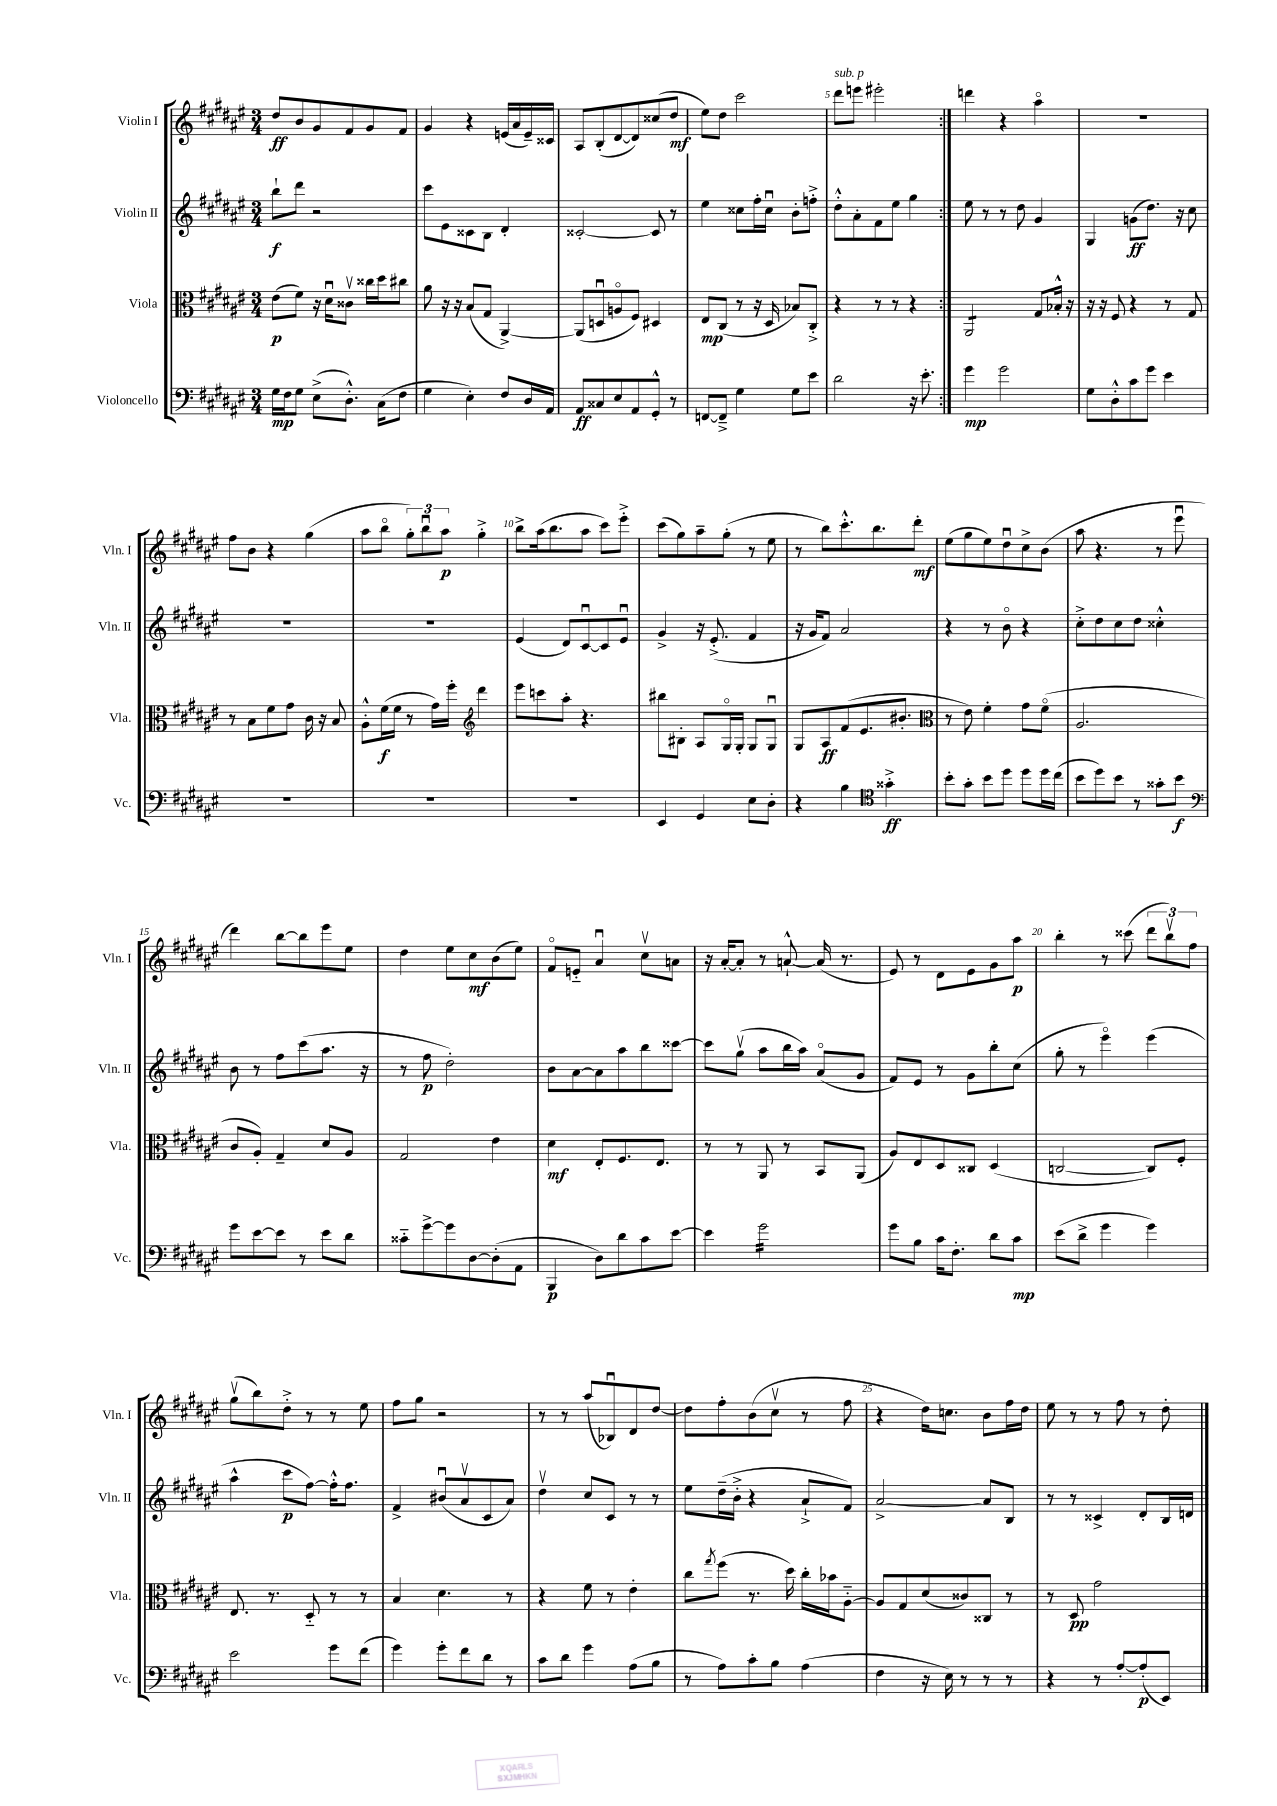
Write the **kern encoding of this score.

**kern	**dynam	**kern	**dynam	**kern	**dynam	**kern	**dynam
*part4	*part4	*part3	*part3	*part2	*part2	*part1	*part1
*staff4	*staff4	*staff3	*staff3	*staff2	*staff2	*staff1	*staff1
*I"Violoncello	*	*I"Viola	*	*I"Violin II	*	*I"Violin I	*
*I'Vc.	*	*I'Vla.	*	*I'Vln. II	*	*I'Vln. I	*
*clefF4	*	*clefC3	*	*clefG2	*	*clefG2	*
*k[f#c#g#d#a#e#]	*	*k[f#c#g#d#a#e#]	*	*k[f#c#g#d#a#e#]	*	*k[f#c#g#d#a#e#]	*
*M3/4	*	*M3/4	*	*M3/4	*	*M3/4	*
=1	=1	=1	=1	=1	=1	=1	=1
16G#\LL	mp	(8e#\L	p	8bb`\L	f	8dd#/L	ff
16F#\J	.	.	.	.	.	.	.
8G#\J	.	8f#\J)	.	8ddd#\J	.	8b/	.
(8E#^\L	.	16r	.	2r	.	8g#/	.
.	.	16d#u\KL	.	.	.	.	.
8.D#'^^\J)	.	8c##Xv\J	.	.	.	8f#/	.
.	.	16cc##X\LL	.	.	.	8g#/	.
(16C#\KL	.	16dd#\J	.	.	.	.	.
8F#\J	.	8cc#X\J	.	.	.	8f#/J	.
=2	=2	=2	=2	=2	=2	=2	=2
4G#\	.	8a#\	.	8ccc#\L	.	4g#/	.
.	.	16r	.	8e#\	.	.	.
.	.	16r	.	.	.	.	.
4E#'\)	.	(8B/L	.	8c##X\	.	4r	.
.	.	8G#/J	.	8B\J	.	.	.
8F#/L	.	[4AA#^/)	.	4d#'/	.	(16en/LL	.
.	.	.	.	.	.	16a#/	.
16D#/L	.	.	.	.	.	16e~/)	.
16AA#/JJ	.	.	.	.	.	16c##X/JJ	.
=3	=3	=3	=3	=3	=3	=3	=3
8AA#/L	ff	(8AA#/L]	.	[2c##X'/	.	8A#/L	.
8C##X/	.	8Dnu/	.	.	.	(8B'/	.
8E#/	.	8An/	.	.	.	[8d#/	.
8AA#/	.	8F#/J)	.	.	.	8d#/])	.
8GG#'^^/J	.	4D#X/	.	8c##/]	.	(8cc##X/	.
8r	.	.	.	8r	.	8dd#/J	mf
=4	=4	=4	=4	=4	=4	=4	=4
[8FFn/L	.	8E#/L	mp	4ee#\	.	8ee#\L)	.
8FF~^/J]	.	(8C#/J	.	.	.	8dd#\J	.
4G#\	.	8r	.	8cc##X\L	.	2ccc#\	.
.	.	16r	.	16ff#'\L	.	.	.
.	.	16D#/	.	16cc##u\JJ	.	.	.
8G#\L	.	8B-X/L)	.	8b'\L	.	.	.
8e#\J	.	8C#'^/J	.	8ffn'^\J	.	.	.
=5	=5	=5	=5	=5	=5	=5	=5
!	!	!	!	!	!	!LO:TX:a:i:t=sub. p	!
2d#\	.	4r	.	8dd#'^^\L	.	8ddd#\L	.
.	.	.	.	8a#'\	.	8eeen\J	.
.	.	8r	.	8f#\	.	2eee#X'\	.
.	.	8r	.	8ee#\J	.	.	.
16r	.	4r	.	4gg#\	.	.	.
8.e#'\	.	.	.	.	.	.	.
=6:|!	=6:|!	=6:|!	=6:|!	=6:|!	=6:|!	=6:|!	=6:|!
*	*	*tremolo	*	*	*	*	*
4g#\	mp	8AA#/L	.	8ee#\	.	4dddn\	.
.	.	8AA#/	.	8r	.	.	.
2g#\	.	8AA#/	.	8r	.	4r	.
.	.	8AA#/J	.	8dd#\	.	.	.
*	*	*Xtremolo	*	*	*	*	*
.	.	8G#/L	.	4g#/	.	4aa#\	.
.	.	16B-X'^^/Jk	.	.	.	.	.
.	.	16r	.	.	.	.	.
=7	=7	=7	=7	=7	=7	=7	=7
8G#\L	.	16r	.	4G#/	.	2.r	.
.	.	16r	.	.	.	.	.
8D#'^^\	.	8F#/	.	.	.	.	.
8c#\	.	4r	.	(8gn\L	ff	.	.
8g#\J	.	.	.	8.dd#\J)	.	.	.
4e#\	.	8r	.	.	.	.	.
.	.	.	.	16r	.	.	.
.	.	8G#/	.	8cc#\	.	.	.
!!LO:LB:g=z
=8	=8	=8	=8	=8	=8	=8	=8
2.r	.	8r	.	2.r	.	8ff#\L	.
.	.	8B\L	.	.	.	8b\J	.
.	.	8f#\	.	.	.	4r	.
.	.	8g#\J	.	.	.	.	.
.	.	16c#\	.	.	.	(4gg#\	.
.	.	16r	.	.	.	.	.
.	.	8B/	.	.	.	.	.
=9	=9	=9	=9	=9	=9	=9	=9
2.r	.	8A#'^^\L	.	2.r	.	8aa#\L	.
.	.	(16f#\L	f	.	.	8bb\J	.
.	.	16f#\JJ	.	.	.	.	.
.	.	8r	.	.	.	12gg#'\L)	.
.	.	.	.	.	.	12bbu\	.
.	.	16g#\LL)	.	.	.	.	.
.	.	.	.	.	.	12aa#\J	p
.	.	16ff#'\JJ	.	.	.	.	.
*	*	*clefG2	*	*	*	*	*
.	.	4ddd#\	.	.	.	4gg#'^\	.
=10	=10	=10	=10	=10	=10	=10	=10
2.r	.	8eee#\L	.	(4e#/	.	8bb^\L	.
.	.	8cccn\	.	.	.	(16aa#\k	.
.	.	.	.	.	.	8.bb\	.
.	.	8aa#'\J	.	8d#/L)	.	.	.
.	.	4.r	.	[8c#u/	.	8aa#\J	.
.	.	.	.	8c#/]	.	8ccc#\L)	.
.	.	.	.	8e#u/J	.	8eee#'^\J	.
=11	=11	=11	=11	=11	=11	=11	=11
4EE#/	.	8bb#X\L	.	4g#^/	.	(8ccc#\L	.
.	.	8B#X'\J	.	.	.	8gg#\)	.
4GG#/	.	8A#/L	.	16r	.	8aa#~\	.
.	.	.	.	(8.e#'^/	.	.	.
.	.	16G#/L	.	.	.	(8gg#'\J	.
.	.	16G#'/JJ	.	.	.	.	.
8E#\L	.	8G#/L	.	4f#/	.	8r	.
8D#'\J	.	8G#u/J	.	.	.	8ee#\	.
=12	=12	=12	=12	=12	=12	=12	=12
4r	.	8G#/L	.	16r	.	8r	.
.	.	.	.	16g#/KL	.	.	.
.	.	8A#/	ff	8f#/J)	.	8bb\L)	.
4B\	.	(8f#/	.	2a#/	.	8.ccc#'^^\	.
.	.	8.e#/	.	.	.	.	.
.	.	.	.	.	.	8.bb\	.
*clefC4	*	*	*	*	*	*	*
4g##X'^\	ff	.	.	.	.	.	.
.	.	8.b#X'/J	.	.	.	.	.
.	.	.	.	.	.	8ddd#'\J	mf
=13	=13	=13	=13	=13	=13	=13	=13
*	*	*clefC3	*	*	*	*	*
8b'\L	.	8r	.	4r	.	(8ee#\L	.
8g#'\J	.	8e#\)	.	.	.	8gg#\	.
8b\L	.	4f#'\	.	8r	.	8ee#\)	.
8dd#\J	.	.	.	8b\	.	8dd#u\	.
8dd#\L	.	8g#\L	.	4r	.	8cc#^\	.
16dd#\L	.	(8f#\J	.	.	.	(8b\J	.
(16cc#\JJ	.	.	.	.	.	.	.
=14	=14	=14	=14	=14	=14	=14	=14
8b\L	.	2.A#/	.	8cc#'^\L	.	8aa#\	.
8dd#\)	.	.	.	8dd#\	.	4.r	.
8b\J	.	.	.	8cc#\	.	.	.
8r	.	.	.	8dd#\J	.	.	.
8g##X'\L	.	.	.	4cc##X'^^\	.	8r	.
8b\J	f	.	.	.	.	8eee#u\	.
!!LO:LB:g=z
=15	=15	=15	=15	=15	=15	=15	=15
*clefF4	*	*	*	*	*	*	*
8g#\L	.	8c#/L	.	8b\	.	4ddd#\)	.
[8e#\	.	8A#'/J)	.	8r	.	.	.
8e#\J]	.	4G#~/	.	8ff#\L	.	[8bb\L	.
8r	.	.	.	(8ccc#\	.	8bb\]	.
8e#\L	.	8d#/L	.	8.aa#\J	.	8eee#\	.
8d#\J	.	8A#/J	.	.	.	8ee#\J	.
.	.	.	.	16r	.	.	.
=16	=16	=16	=16	=16	=16	=16	=16
8c##X\L	.	2G#/	.	8r	.	4dd#\	.
[8g#^\	.	.	.	8ff#\	p	.	.
8g#\]	.	.	.	2dd#'\)	.	8ee#\L	.
[8D#\	.	.	.	.	.	8cc#\	mf
(8D#'\]	.	4e#\	.	.	.	(8b\	.
8AA#\J	.	.	.	.	.	8ee#\J)	.
=17	=17	=17	=17	=17	=17	=17	=17
4BBB/	p	4d#\	mf	8b\L	.	8f#/L	.
.	.	.	.	[8a#\	.	8en/J	.
8D#\L)	.	8E#'/L	.	8a#\]	.	4a#u/	.
8d#\	.	8.F#/	.	8aa#\	.	.	.
8c#\	.	.	.	8bb\	.	8cc#v\L	.
.	.	8.E#/J	.	.	.	.	.
[8e#\J	.	.	.	[8ccc##X\J	.	8an\J	.
=18	=18	=18	=18	=18	=18	=18	=18
4e#\]	.	8r	.	8ccc##\L]	.	16r	.
.	.	.	.	.	.	[16a#'/KL	.
.	.	8r	.	(8gg#v\J	.	8a#'/J]	.
*tremolo	*	*	*	*	*	*	*
16g#\LL	.	8AA#/	.	8aa#\L	.	8r	.
16g#\	.	.	.	.	.	.	.
16g#\	.	8r	.	16bb\L	.	[8an`^^/	.
16g#\	.	.	.	16aa#\JJ)	.	.	.
16g#\	.	8BB/L	.	(8a#/L	.	(16a/]	.
16g#\	.	.	.	.	.	8.r	.
16g#\	.	(8AA#/J	.	8g#/J	.	.	.
16g#\JJ	.	.	.	.	.	.	.
*Xtremolo	*	*	*	*	*	*	*
=19	=19	=19	=19	=19	=19	=19	=19
8g#\L	.	8A#/L)	.	8f#/L)	.	8e#/)	.
8B\J	.	8E#/	.	8e#/J	.	8r	.
16c#\KL	.	8D#/	.	8r	.	8d#\L	.
8.F#'\J	.	.	.	.	.	.	.
.	.	8C##X/J	.	8g#\L	.	8e#\	.
8d#\L	.	(4D#/	.	8bb'\	.	8g#\	.
8c#\J	mp	.	.	(8cc#\J	.	8aa#\J	p
=20	=20	=20	=20	=20	=20	=20	=20
(8e#\L	.	[2Cn/	.	8gg#'\	.	4bb'\	.
8d#^\J	.	.	.	8r	.	.	.
4g#\	.	.	.	4eee#\)	.	8r	.
.	.	.	.	.	.	(8ccc##X\	.
4g#\)	.	8C/L])	.	(4eee#\	.	12ddd#\L	.
.	.	.	.	.	.	12bbv\)	.
.	.	8F#'/J	.	.	.	.	.
.	.	.	.	.	.	12ff#\J	.
!!LO:LB:g=z
=21	=21	=21	=21	=21	=21	=21	=21
2e#\	.	8.E#/	.	4aa#^^\	.	(8gg#v\L	.
.	.	.	.	.	.	8bb\)	.
.	.	8.r	.	.	.	.	.
.	.	.	.	8ccc#\L	p	8dd#'^\J	.
.	.	8D#/	.	[8ff#\J)	.	8r	.
8g#\L	.	8r	.	16ff#'^^\KL]	.	8r	.
.	.	.	.	8.ff#\J	.	.	.
(8f#\J	.	8r	.	.	.	8ee#\	.
=22	=22	=22	=22	=22	=22	=22	=22
4g#\)	.	4B/	.	4f#^/	.	8ff#\L	.
.	.	.	.	.	.	8gg#\J	.
8g#'\L	.	4.d#\	.	(8b#Xu/L	.	2r	.
8f#\	.	.	.	8a#v/	.	.	.
8d#\J	.	.	.	8c#/	.	.	.
8r	.	8r	.	8a#/J)	.	.	.
=23	=23	=23	=23	=23	=23	=23	=23
8c#\L	.	4r	.	4dd#v\	.	8r	.
8d#\J	.	.	.	.	.	8r	.
4g#\	.	8f#\	.	8cc#/L	.	(8aa#/L	.
.	.	8r	.	8c#/J	.	8B-Xu/)	.
(8A#\L	.	4e#'\	.	8r	.	8d#/	.
8B\J	.	.	.	8r	.	[8dd#/J	.
=24	=24	=24	=24	=24	=24	=24	=24
8r	.	8cc#\L	.	8ee#\L	.	8dd#\L]	.
.	.	8qgg#/	.	.	.	.	.
8A#\L)	.	(8ff#\J	.	(16dd#~\L	.	8ff#'\	.
.	.	.	.	16b'^\JJ	.	.	.
8c#'\	.	8.r	.	4r	.	(8b\	.
8B\J	.	.	.	.	.	8cc#v\J	.
.	.	16dd#\)	.	.	.	.	.
(4A#\	.	16cc#'\LL	.	8a#`^/L	.	8r	.
.	.	16b-X\J	.	.	.	.	.
.	.	[8A#\J	.	8f#/J)	.	8ff#\	.
=25	=25	=25	=25	=25	=25	=25	=25
4F#\	.	8A#/L]	.	[2a#^/	.	4r	.
.	.	8G#/	.	.	.	.	.
16r	.	(8d#/	.	.	.	16dd#\KL)	.
16E#\)	.	.	.	.	.	8.ccn\J	.
8r	.	8c##X/)	.	.	.	.	.
8r	.	8C##X/J	.	8a#/L]	.	8b\L	.
8r	.	8r	.	8B/J	.	16ff#\L	.
.	.	.	.	.	.	16dd#\JJ	.
=26	=26	=26	=26	=26	=26	=26	=26
4r	.	8r	.	8r	.	8ee#\	.
.	.	8D#/	pp	8r	.	8r	.
8r	.	2g#\	.	4c##X^/	.	8r	.
[8A#'/L	.	.	.	.	.	8ff#\	.
(8A#'/]	p	.	.	8d#'/L	.	8r	.
8EE#/J)	.	.	.	16B/L	.	8dd#'\	.
.	.	.	.	16dn/JJ	.	.	.
==	==	==	==	==	==	==	==
*-	*-	*-	*-	*-	*-	*-	*-
